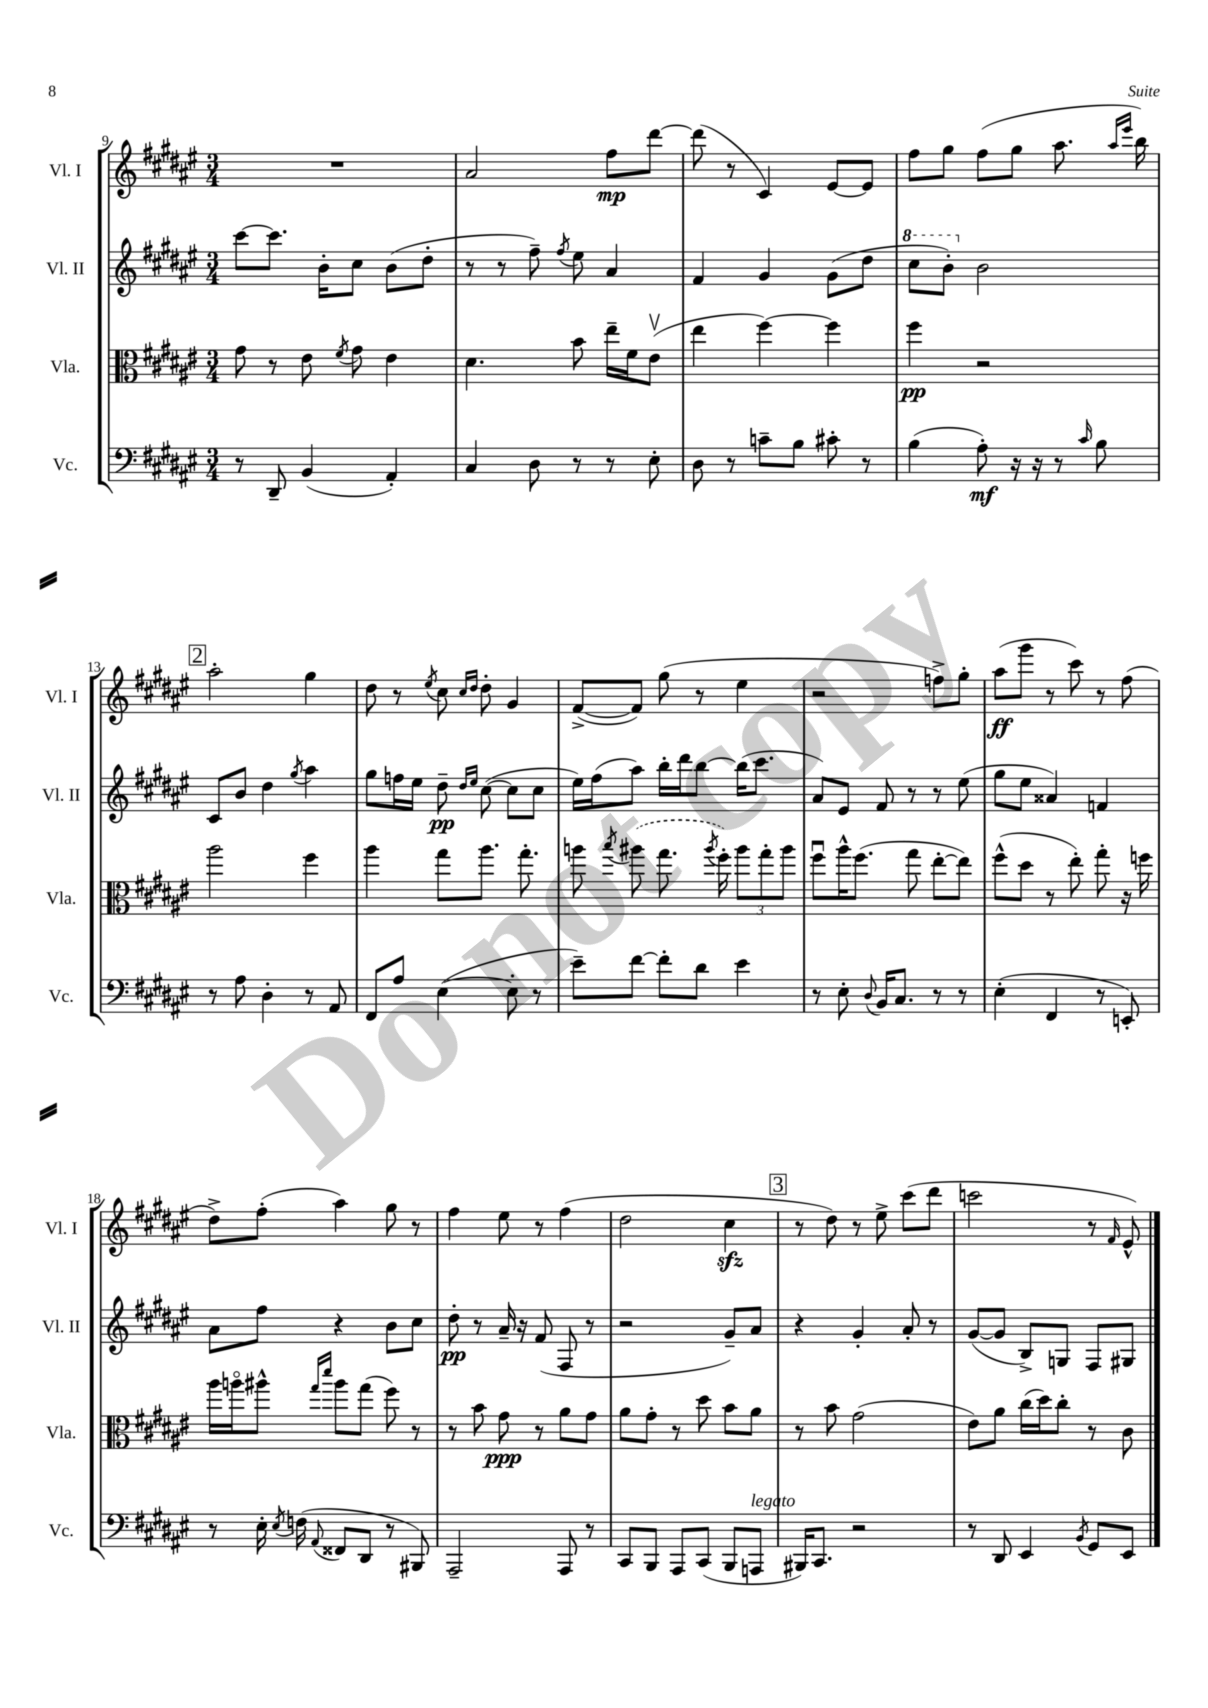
<<
\new StaffGroup <<
\new Staff = "s0" \with { instrumentName = "Vl. I" shortInstrumentName = "Vl. I" } {
    \clef treble \key fis \major \numericTimeSignature \time 3/4
    \autoBeamOff R2. |
    ais'2 fis''8[\mp dis'''8]~ |
    dis'''8( r8 cis'4) eis'8[~ eis'8] |
    fis''8[ gis''8] fis''8[( gis''8] ais''8. \grace { ais''16[ eis'''16] } b''16) |
    \mark \markup { \box "2" } ais''2-. gis''4 |
    dis''8 r8 \acciaccatura { eis''8 } cis''8 \grace { cis''16[ dis''16] } dis''8-. gis'4 |
    fis'8[~->( fis'8]) gis''8( r8 eis''4 |
    r2 f''8[->) gis''8]-. |
    ais''8[\ff( gis'''8] r8 cis'''8) r8 fis''8( |
    dis''8[->) fis''8]-.( ais''4) gis''8 r8 |
    fis''4 eis''8 r8 fis''4( |
    dis''2 cis''4\sfz |
    \mark \markup { \box "3" } r8 dis''8) r8 eis''8-> cis'''8[( dis'''8] |
    c'''2 r8 \grace { fis'16 } eis'8-^) \bar "|." |
}
\new Staff = "s1" \with { instrumentName = "Vl. II" shortInstrumentName = "Vl. II" } {
    \clef treble \key fis \major \numericTimeSignature \time 3/4
    \autoBeamOff cis'''8[~ cis'''8.] b'16[-. cis''8] b'8[( dis''8]-. |
    r8 r8 fis''8--) \acciaccatura { fis''8 } eis''8 ais'4 |
    fis'4 gis'4 gis'8[( dis''8] |
    \ottava #1 cis'''8[ b''8]-.) \ottava #0 b'2 |
    \mark \markup { \box "2" } cis'8[ b'8] dis''4 \acciaccatura { gis''8 } ais''4 |
    gis''8[ f''16 eis''16] dis''8--\pp \grace { dis''16[ eis''16] } cis''8~( cis''8[ cis''8] |
    eis''16[) fis''16( ais''8]) b''16[-. dis'''16 b''8]~ b''16[( cis'''8.] |
    ais'8[) eis'8] fis'8 r8 r8 eis''8( |
    gis''8[ eis''8] aisis'4) f'4 |
    ais'8[ fis''8] r4 b'8[ cis''8] |
    dis''8-.\pp r8 ais'16-- r16 fis'8( fis8 r8 |
    r2 gis'8[--) ais'8] |
    \mark \markup { \box "3" } r4 gis'4-. ais'8-. r8 |
    gis'8[~( gis'8] b8[->) g8] fis8[ gis8] \bar "|." |
}
\new Staff = "s2" \with { instrumentName = "Vla." shortInstrumentName = "Vla." } {
    \clef alto \key fis \major \numericTimeSignature \time 3/4
    \autoBeamOff gis'8 r8 eis'8 \acciaccatura { fis'8 } gis'8 eis'4 |
    dis'4. b'8 eis''16[-- fis'16 eis'8]\upbow( |
    eis''4 fis''4~) fis''4 |
    fis''4\pp r2 |
    \mark \markup { \box "2" } ais''2 fis''4 |
    ais''4 gis''8[ ais''8.] gis''8.-. |
    a''8 \acciaccatura { b''8 } \once \slurDashed ais''8( gis''8. \acciaccatura { ais''8 } fis''16-.) \tuplet 3/2 { ais''8[ gis''8-. ais''8] } |
    fis''8[\downbow ais''16-^ fis''8.]( gis''8 eis''8[~-. eis''8]) |
    fis''8[-^( dis''8] r8 eis''8-.) gis''8-. r16 f''16 |
    ais''16[ a''16\flageolet ais''8]-^ \grace { gis''16[ dis'''16] } ais''8[ gis''8]( fis''8) r8 |
    r8 b'8 gis'8\ppp r8 ais'8[ gis'8] |
    ais'8[ gis'8]-. r8 dis''8 b'8[ ais'8] |
    \mark \markup { \box "3" } r8 b'8 gis'2( |
    eis'8[) ais'8] cis''16[( dis''16) cis''8]-. r8 cis'8 \bar "|." |
}
\new Staff = "s3" \with { instrumentName = "Vc." shortInstrumentName = "Vc." } {
    \clef bass \key fis \major \numericTimeSignature \time 3/4
    \autoBeamOff r8 dis,8-- b,4( ais,4-.) |
    cis4 dis8 r8 r8 eis8-. |
    dis8 r8 c'8[-- b8] cis'8-. r8 |
    b4( ais8-.\mf) r16 r16 r8 \grace { cis'16 } b8 |
    \mark \markup { \box "2" } r8 ais8 dis4-. r8 ais,8 |
    fis,8[ ais8] eis4~( eis8-. r8 |
    eis'8[--) fis'8]~ fis'8[-. dis'8] eis'4 |
    r8 eis8-. \appoggiatura { dis8 } b,16[ cis8.] r8 r8 |
    eis4-.( fis,4 r8 e,8-.) |
    r8 eis16-. \acciaccatura { eis8 } f16( \appoggiatura { ais,8 } fisis,8[ dis,8] r8 bis,,8) |
    ais,,2-- ais,,8 r8 |
    cis,8[ b,,8] ais,,8[ cis,8]( b,,8[ a,,8]^\markup { \italic "legato" } |
    \mark \markup { \box "3" } bis,,16[) cis,8.] r2 |
    r8 dis,8 eis,4 \acciaccatura { b,8 } gis,8[ eis,8] \bar "|." |
}
>>
>>
\layout { \context { \Score currentBarNumber = #9 } }
